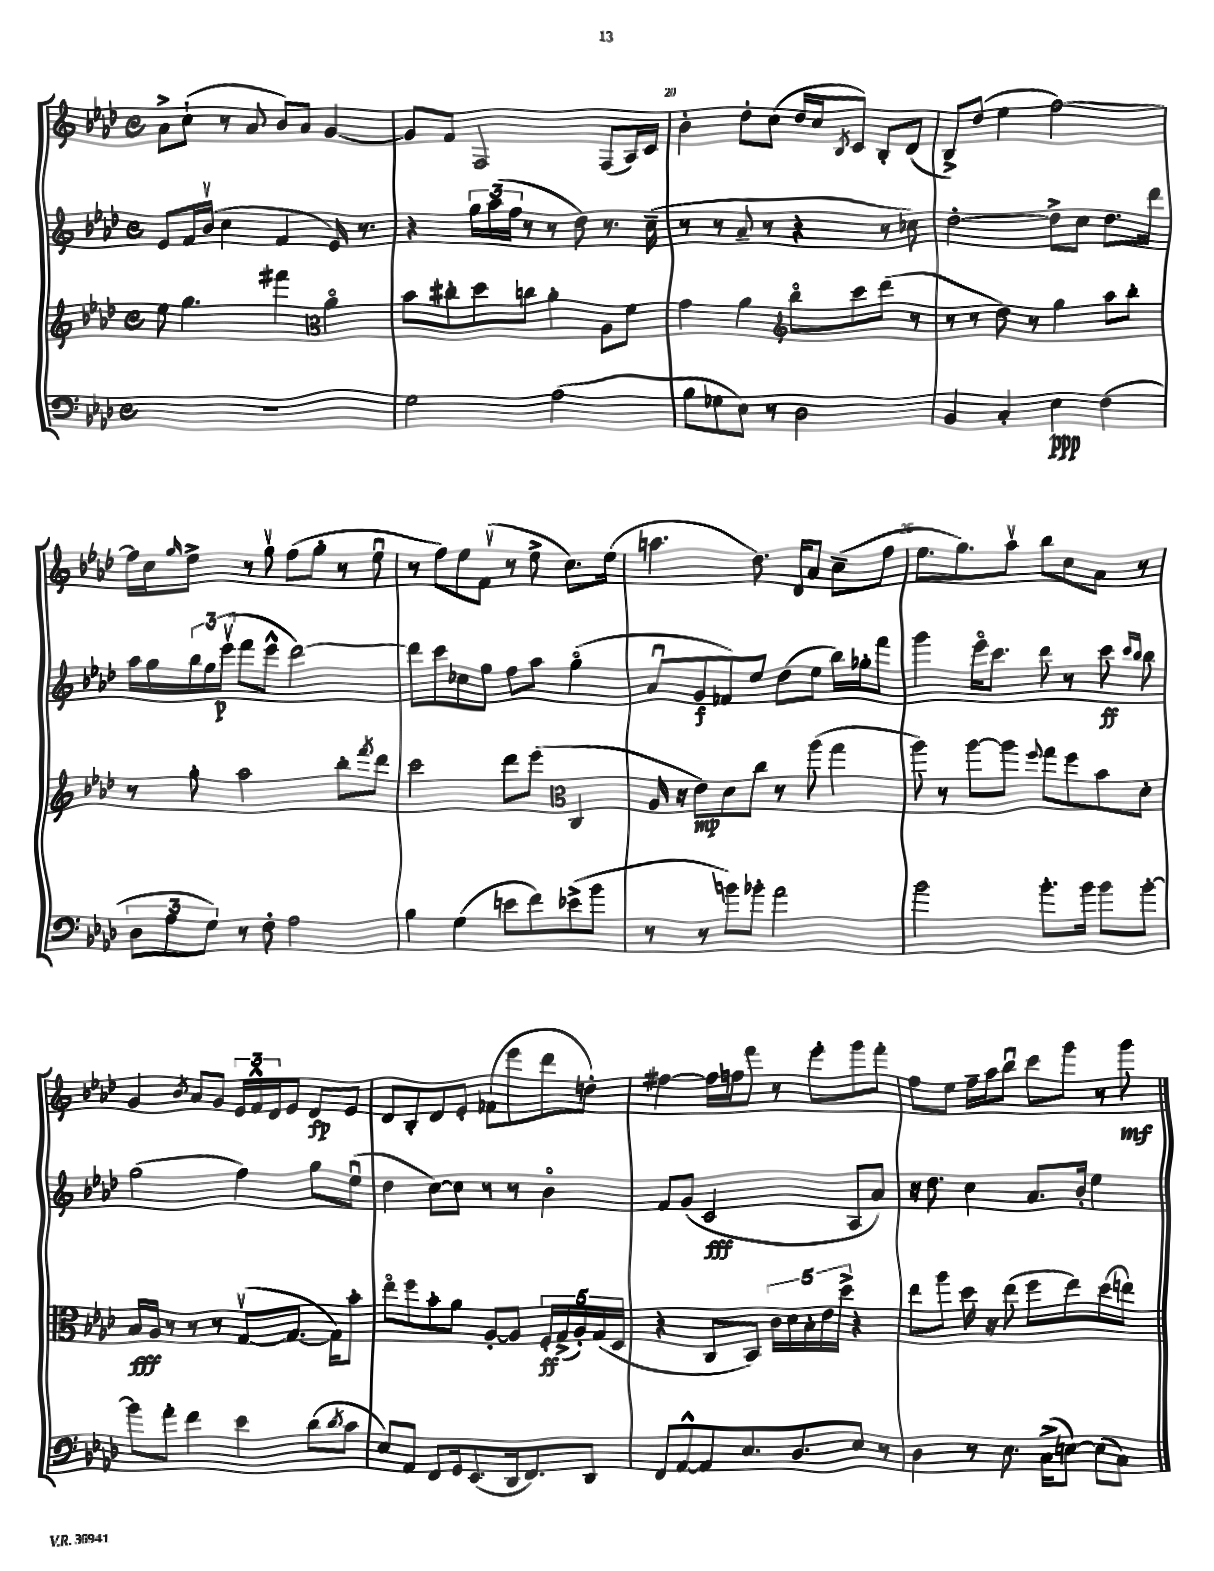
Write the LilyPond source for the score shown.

<<
\new StaffGroup <<
\new Staff = "s0" {
    \clef treble \key aes \major \defaultTimeSignature \time 4/4
    aes'8-> c''8-!( r8 aes'8 bes'8) aes'8 g'4~ |
    g'8 f'8 f2 f8( aes16) c'16 |
    bes'4-. des''8-. c''8( des''16 c''16 \acciaccatura { bes8 } c'8) bes8-. des'8( |
    bes8->) des''8( ees''4 f''2~) |
    f''16 c''16 \grace { g''16 } ees''8-> r8 g''8\upbow f''8( g''8-. r8 ees''8\downbow |
    r8 f''8) ees''8 f'8\upbow( r8 ees''8-> c''8.) ees''16( |
    a''4. des''8.) des'16 aes'8 c''8--( f''8 |
    ees''8. g''8.) aes''8\upbow bes''8 c''8 aes'8 r8 |
    g'4 \acciaccatura { bes'8 } aes'8 g'8 \tuplet 3/2 { ees'16 f'16-^ des'16 } ees'8 des'8\fp ees'8 |
    des'8 bes8-. des'8 ees'8-. fes'8( ees'''8 des'''8 d''8-.) |
    fis''4~ fis''16 f''16 f'''8 r8 ees'''8-. g'''8 f'''8-. |
    f''8 ees''8 f''16-- aes''16 bes''8\downbow c'''8 g'''8 r8 g'''8\mf \bar "|." |
}
\new Staff = "s1" {
    \clef treble \key aes \major \defaultTimeSignature \time 4/4
    ees'8 f'16 bes'16\upbow( c''4 f'4 ees'16) r8. |
    r4 \tuplet 3/2 { g''16 aes''16( f''16 } r8 r8 des''8) r8. c''16--( |
    r8 r8 aes'8-- r8 r4 r8 ces''8) |
    des''2~-. des''8-> c''8 des''8. des'''16 |
    aes''16 g''16 \tuplet 3/2 { bes''16 g''16 ees'''16\upbow\p( } f'''8 ees'''8-^ des'''2~) |
    des'''8 c'''8 ces''8 g''8 f''8 aes''8 g''4\flageolet( |
    aes'8\downbow g'8\f fes'8) ees''8 des''8( ees''8 bes''16) ges''16-. f'''8 |
    g'''4 ees'''16\flageolet c'''8. des'''8 r8 c'''8\ff \grace { c'''16 bes''16 } bes''8 |
    g''2( f''4) g''8 ees''8\downbow( |
    des''4 c''8~) c''8 r8 r8 bes'4\flageolet |
    f'8 g'8( c'2\fff aes8 aes'8) |
    r16 des''8. c''4 aes'8. bes'16-. ees''4 \bar "|." |
}
\new Staff = "s2" {
    \clef treble \key aes \major \defaultTimeSignature \time 4/4
    ees''8 g''4. fis'''4 \clef alto aes'4\flageolet |
    bes'8 cis''8-. des''8 c''8 aes'4-. aes8 f'8 |
    g'4 aes'4 \clef treble bes''8\flageolet c'''8 des'''8( r8 |
    r8 r8 des''8) r8 g''4 aes''8 bes''8-. |
    r8 g''8-. aes''2 bes''8-. \acciaccatura { f'''8 } des'''8 |
    c'''2 des'''8 ees'''8( \clef alto c4 |
    aes16 r16 ees'8\mp) des'8 c''8 r8 aes''8( g''4 |
    aes''8) r8 aes''8~ aes''8 \appoggiatura { f''8 } g''8 f''8 bes'8 des'8-. |
    bes16\fff aes16 r8 r8 r8 g8~\upbow( g8.~ g16) bes'8-. |
    ees''8\flageolet f''8 bes'8-. aes'8 aes8~-. aes8 \tuplet 5/4 { f16-.\ff g16->( aes16-.) g16( des16 } |
    r4 c8 bes,8) \tuplet 5/4 { c'16 des'16 bes16-. ees'16 des''16-> } r4 |
    ees''8 aes''8 des''16 r16 ees''8( f''8 ees''8) des''8( e''8) \bar "|." |
}
\new Staff = "s3" {
    \clef bass \key aes \major \defaultTimeSignature \time 4/4
    R1 |
    g2 aes2( |
    bes8 ges8 ees8) r8 des2 |
    bes,4 c4-. ees4\ppp f4( |
    \tuplet 3/2 { des8 aes8 g8) } r8 f8-. aes2 |
    bes4 g4( e'8 f'8) ees'8->( bes'8 |
    r8 r8 b'8) bes'8-. aes'2 |
    bes'2 bes'8.-. bes'16 bes'8 bes'8~-. |
    bes'8 aes'8-. f'4 ees'4 des'8( \acciaccatura { des'8 } c'8 |
    ees8) aes,8 f,8 g,16 ees,8.( des,16 f,8.) des,8 |
    f,8 aes,8~-^ aes,8 ees8. des8. ees8 r8 |
    des4 r8 ees8. c16->( e8~) e8( c8) \bar "|." |
}
>>
>>
\layout { \context { \Score currentBarNumber = #18 \override BarNumber.break-visibility = ##(#f #t #t) barNumberVisibility = #(every-nth-bar-number-visible 5) } }
